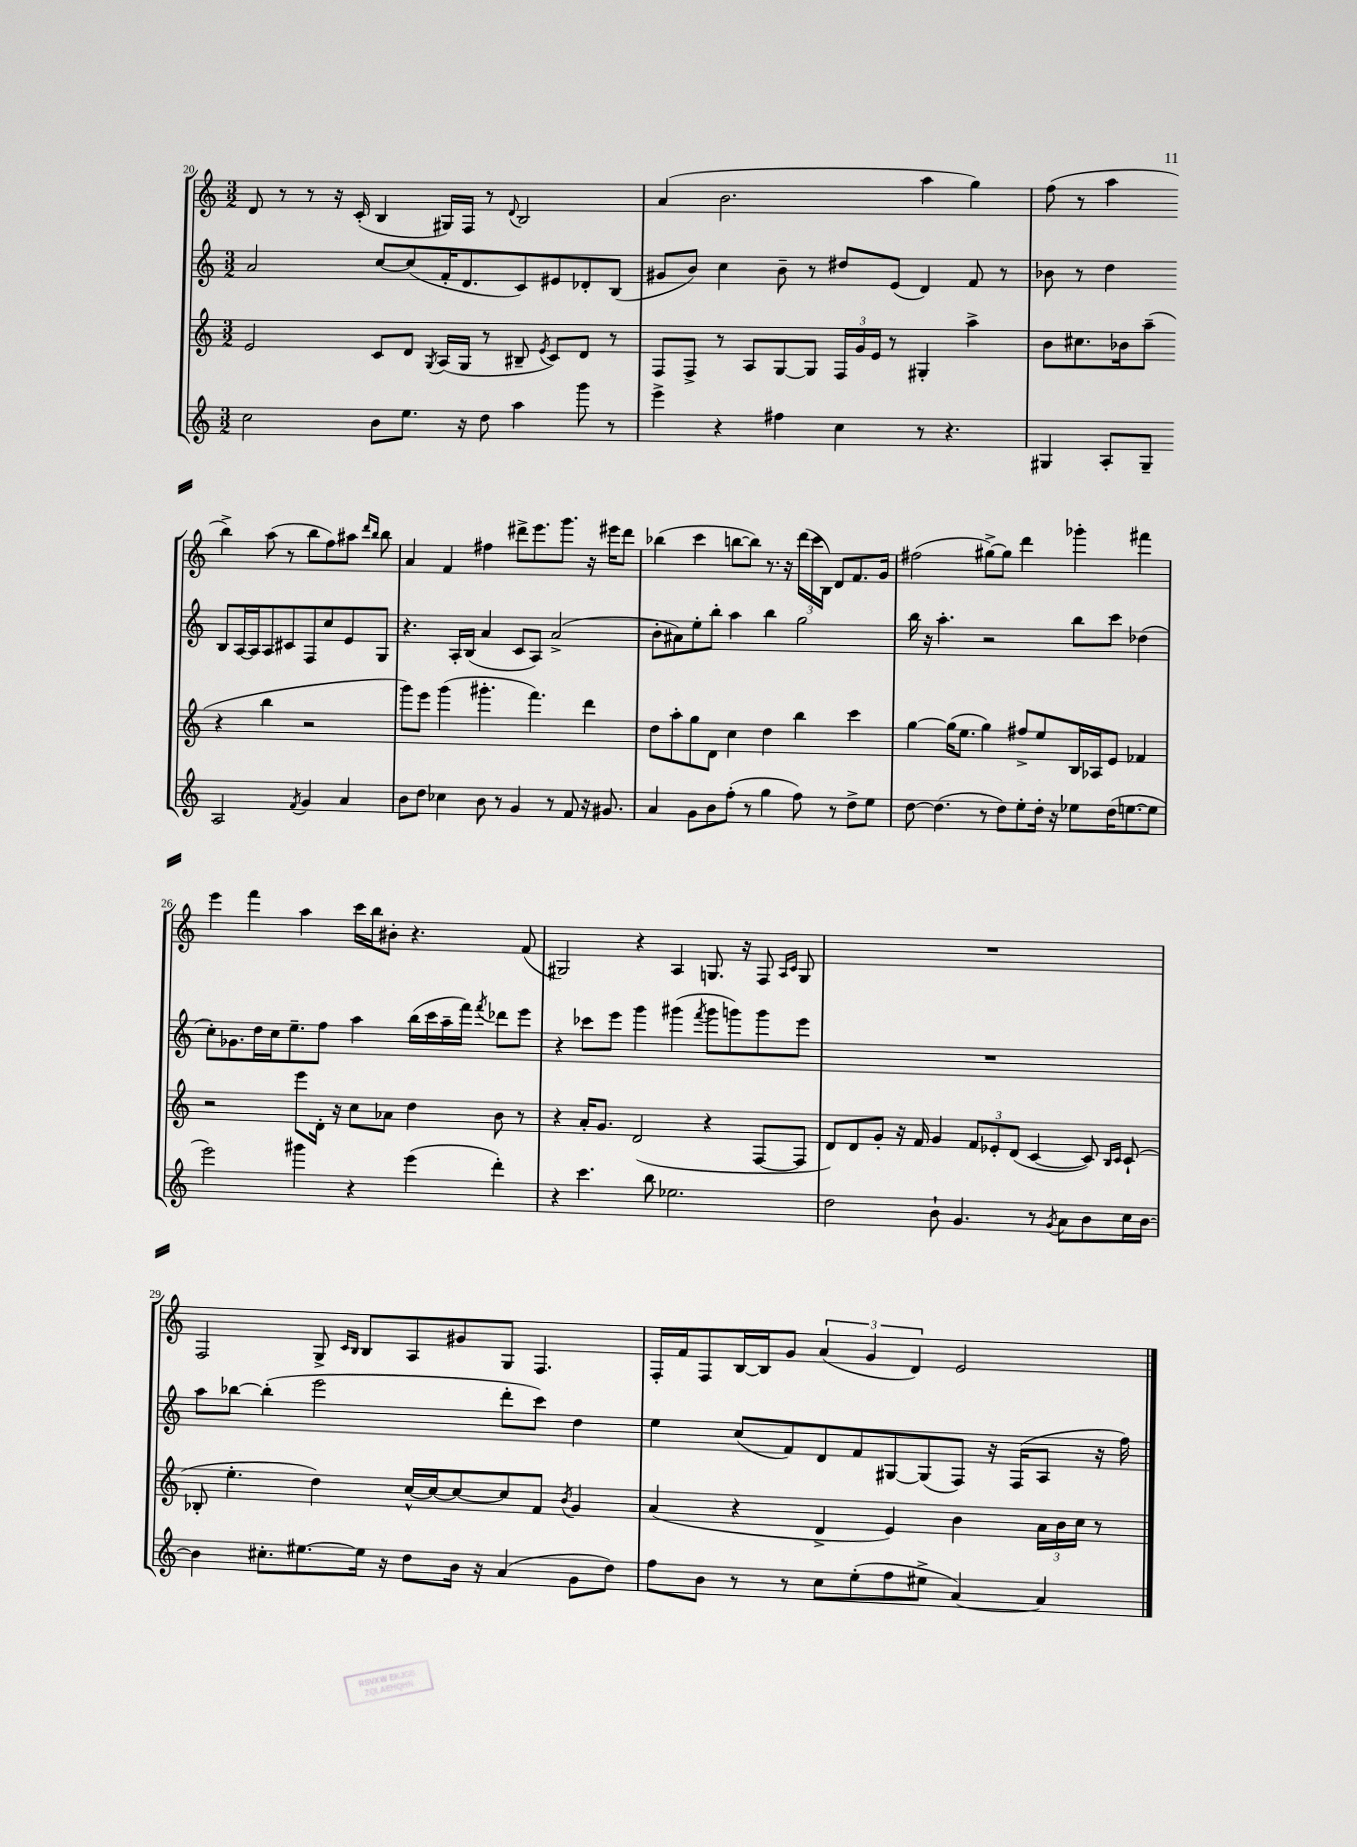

**kern	**kern	**kern	**kern
*staff4	*staff3	*staff2	*staff1
*clefG2	*clefG2	*clefG2	*clefG2
*k[]	*k[]	*k[]	*k[]
*M3/2	*M3/2	*M3/2	*M3/2
2cc\	2e/	2a/	8d/
.	.	.	8r
.	.	.	8r
.	.	.	16r
.	.	.	(16c'/
8b\L	8c/L	[8cc/L	4B/
8.ee\J	8d/J	(8cc/]	.
.	8qG/	.	.
.	(16A/LL	16f'/K	16G#/LL)
16r	16G/JJ	8.d/	16F/JJ
8dd\	8r	.	8r
.	.	.	8qqd/
4aa\	8B#~/	8c/)	2B/
.	8qe/	.	.
.	8c/L)	8e#/	.
8ggg\	8d/J	8d-'/	.
8r	8r	(8B/J	.
=	=	=	=
4eee^\	8F/L	8g#/L	(4a/
.	8F^/J	8b/J)	.
4r	8r	4cc\	2.b\
.	8A/L	.	.
4ff#\	[8G/	8b~\	.
.	8G/]J	8r	.
4cc\	24F/LL	8dd#/L	.
.	24g/	.	.
.	24e/JJ	.	.
.	8r	(8e/J	.
8r	4G#'/	4d/)	4aa\
4.r	.	.	.
.	4aa^\	8f/	4gg\)
.	.	8r	.
=	=	=	=
4G#/	8b\L	8b-\	(8ff\
.	8.cc#\	8r	8r
8A'/L	.	4dd\	4aa\
.	16b-\k	.	.
8G#~/J	(8aa~\J	.	.
2A/	4r	8B/L	4bb^\)
.	.	[16A/L	.
.	.	16A/]J	.
.	4bb\	8A/	(8aa\
.	.	8c#/	8r
8qf/	.	.	.
4g/	2r	8F/	8bb\L
.	.	8cc/	8ff\)
4a/	.	8e/	8aa#\J
.	.	.	16qqddd/LL
.	.	.	16qqbb/JJ
.	.	8G/J	8bb\
=	=	=	=
8b\L	8ggg\L)	4.r	4a/
8dd\J	8eee\J	.	.
4cc-\	(4ggg\	.	4f/
.	.	16A'/LL	.
.	.	(16B/JJ	.
8b\	4.ggg#'\	4a/	4ff#\
8r	.	.	.
4g/	.	8c/L	8ddd#^\L
.	4.fff\)	8A/J)	8.eee\
8r	.	(2a^/	.
.	.	.	8.ggg\J
8f/	.	.	.
16r	4ddd\	.	16r
8.g#/	.	.	16eee#\LK
.	.	.	8ddd#\J
=	=	=	=
4a/	8dd\L	8b'\L	(4bb-\
.	8aa'\	8a#\)	.
8g\L	8gg\	8ee'\	4ccc\
8b\	8d\J	8bb'\J	.
(8ff'\J	4cc\	4aa\	[8bb\L
8r	.	.	8bb\]J)
4gg\	4dd\	4bb\	8.r
.	.	.	16r
8ff\)	4bb\	2gg\	(24ddd\LL
.	.	.	24ccc\
.	.	.	24B\JJ)
8r	.	.	8d/L
8dd^\L	4ccc\	.	8.f/
8ee\J	.	.	.
.	.	.	16g/Jk
=	=	=	=
[8dd\	[4gg\	16bb\	(2ff#\
.	.	16r	.
(4.dd\]	.	4.aa'\	.
.	(16gg\]LK	.	.
.	8.ee\J	.	.
8r	4gg\)	2r	[8gg#^\L)
8dd\L)	.	.	8gg#\]J
8ee'\	8ff#^/L	.	4ddd\
16dd'\Jk	8ee/	.	.
16r	.	.	.
8ee-\L	16B/L	8bb\L	4ggg-'\
.	16A-/J	.	.
(16dd\K	8e/J	8ccc\J	.
[8.ee\	.	.	.
.	4f-/	(4dd-\	4fff#\
8ee\]J	.	.	.
=	=	=	=
2eee\)	2r	8cc'\L)	4eee\
.	.	8.g-\	.
.	.	.	4fff\
.	.	16dd\L	.
.	.	16cc\J	.
.	.	8.ee~\	.
4ggg#\	8eee\L	.	4aa\
.	16d'\Jk	8ff\J	.
.	16r	.	.
4r	8cc\L	4aa\	16ccc\LL
.	.	.	16bb\J
.	8a-\J	.	8b#'\J
(4eee\	4dd\	(16bb\LL	4.r
.	.	16ccc\	.
.	.	16aa~\	.
.	.	16fff\JJ)	.
.	.	8qfff/	.
4ddd'\)	8b\	8ddd-\L	.
.	8r	8eee\J	(8f/
=	=	=	=
4r	4r	4r	2G#/)
4.ccc\	16a'/LK	8ccc-\L	.
.	8.g/J	.	.
.	.	8eee\J	.
.	(2d/	4ggg\	4r
8bb\	.	.	.
2.ee-\	.	(4ggg#\	4A/
.	.	8qfff/	.
.	4r	8ggg#\L	8.G/
.	.	8ggg\)	.
.	.	.	16r
.	[8F/L	8ggg\	8F/
.	.	.	16qqA/LL
.	.	.	16qqc/JJ
.	8F/]J	8eee\J	8G/
=	=	=	=
2dd\	8d/L)	1.r	1.r
.	8d/	.	.
.	8g'/J	.	.
.	16r	.	.
.	16f/	.	.
8b`\	4g/	.	.
4.g/	.	.	.
.	12f/L	.	.
.	12e-'/	.	.
.	(12d/J	.	.
8r	[4c/	.	.
8qg/	.	.	.
8a\L	.	.	.
8b\	8c/])	.	.
.	16qqB/LL	.	.
.	16qqc/JJ	.	.
16cc\L	(8c`/	.	.
[16b\JJ	.	.	.
=	=	=	=
4b\]	8B-'/	8aa\L	2F/
.	4.ee'\	[8bb-\J	.
8.cc#'\L	.	(4bb-'\]	.
[8.ee#\	.	.	.
.	4dd\)	2eee\	8G^/
.	.	.	16qqc/LL
.	.	.	16qqB/JJ
16ee#\]Jk	.	.	8B/L
16r	.	.	.
8dd\L	[16cc^^/LL	.	8A/
.	16cc/_J	.	.
16b\Jk	8cc/_	.	8g#/
16r	.	.	.
(4a/	8cc/]	8ddd'\L	8G/J
.	8f/J	8ccc\J)	4.F/
.	8qb/	.	.
8g\L	4g/	4dd\	.
8dd\J)	.	.	.
=	=	=	=
8ff\L	(4a/	4ee\	16F'/LL
.	.	.	16f/J
8b\J	.	.	8F/
8r	4r	(8cc/L	[16B/L
.	.	.	16B/]J
8r	.	8f/)	8g/J
8cc\L	4d^/	8d/	(6a/
(8ee'\	.	8f/	.
.	.	.	6g/
8ff\	4e/)	[8G#/	.
.	.	.	6d/)
8ee#^\J	.	(8G#/]	.
[4a/)	4b\	8F/J)	2e/
.	.	16r	.
.	.	(16F/LK	.
4a/]	24a\LL	8A/J	.
.	24b\	.	.
.	24cc\JJ	.	.
.	8r	16r	.
.	.	16ff\)	.
==	==	==	==
*-	*-	*-	*-
